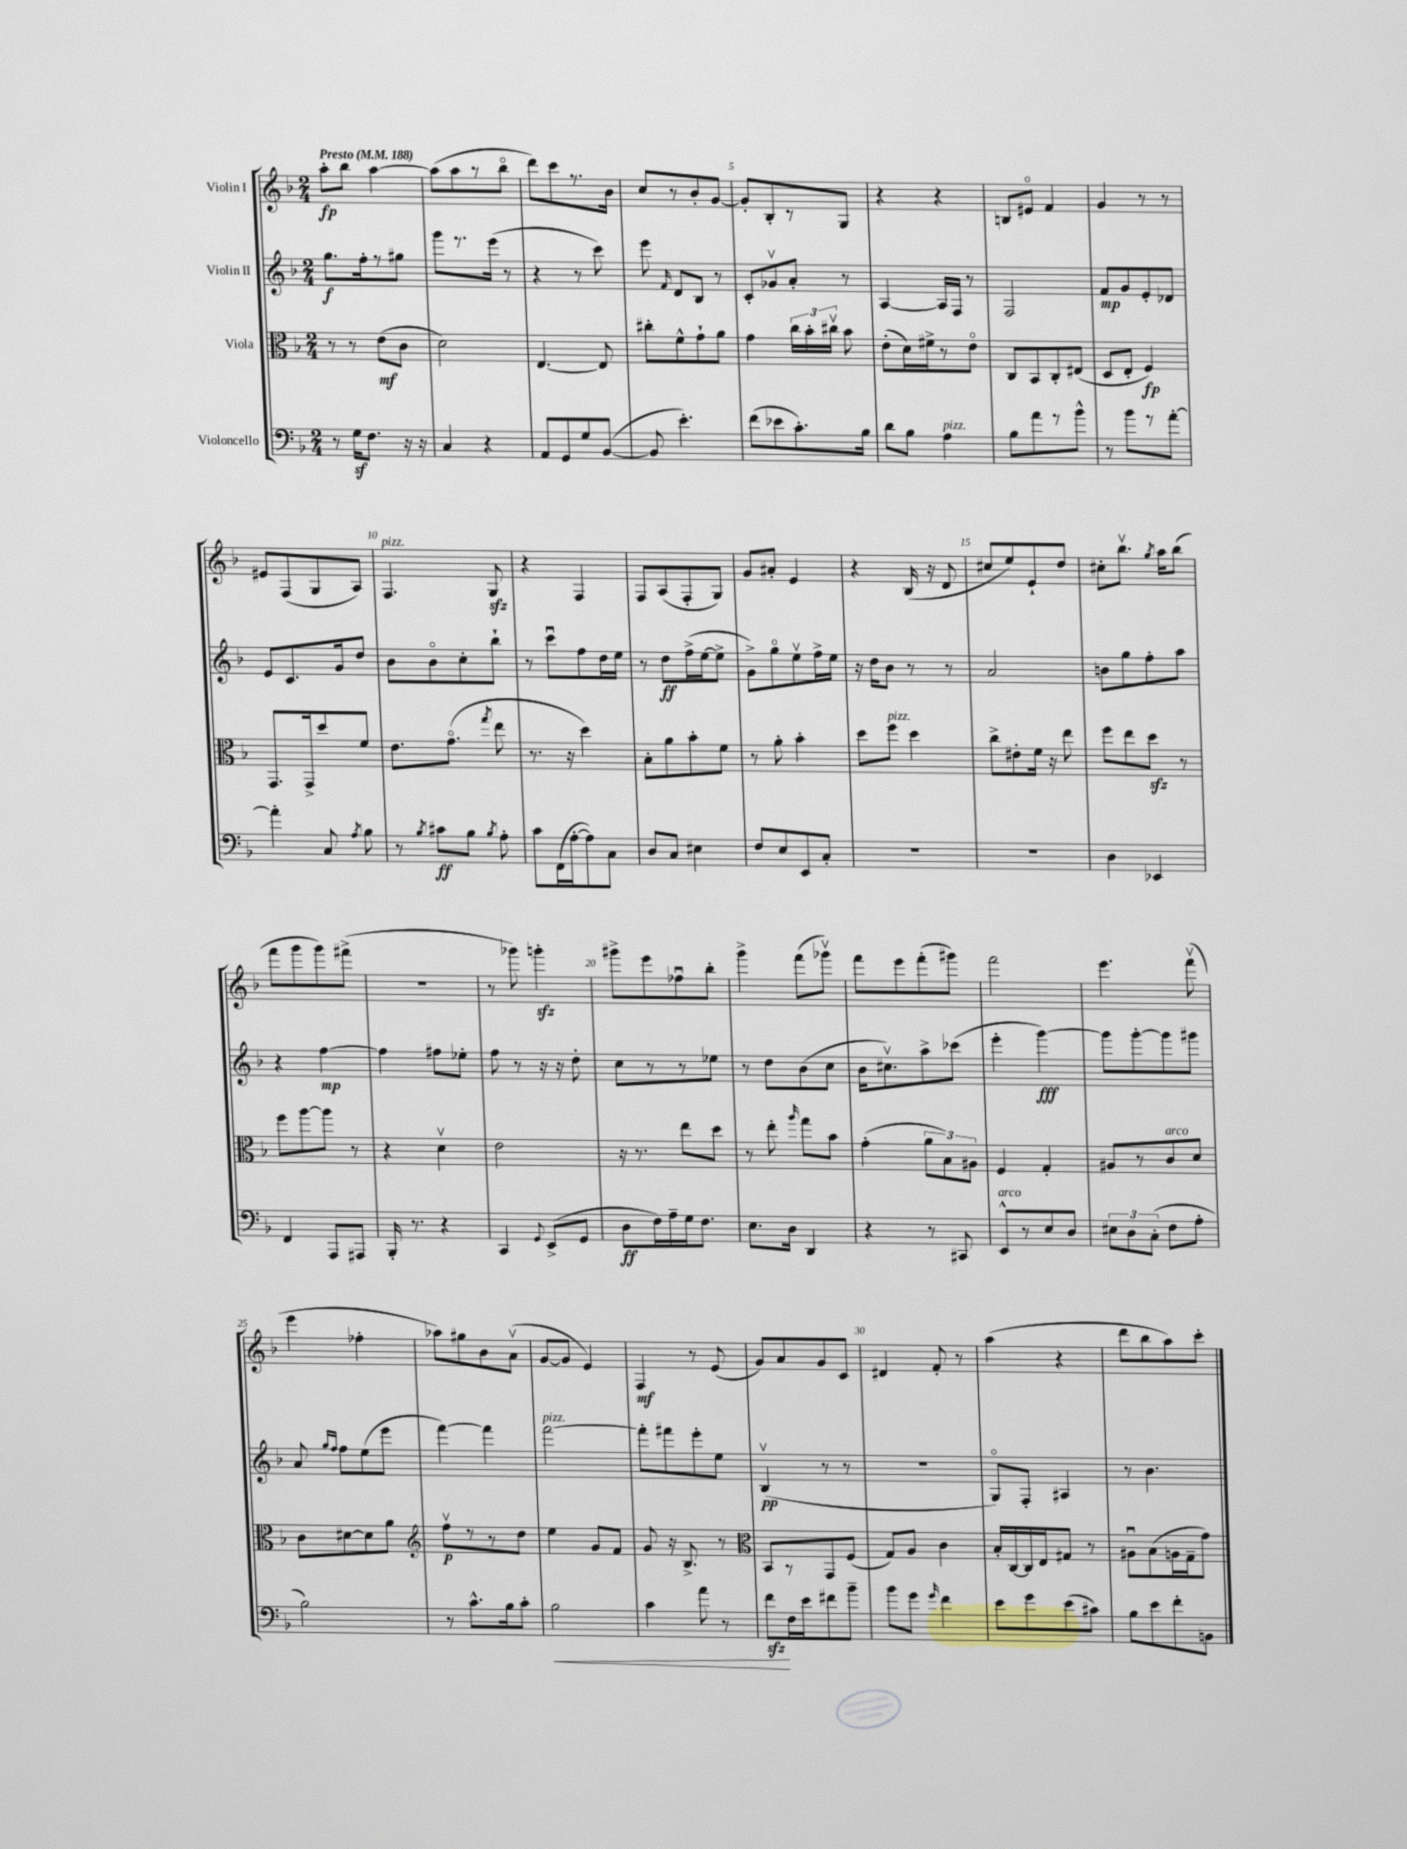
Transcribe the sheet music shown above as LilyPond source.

<<
\new StaffGroup <<
\new Staff = "s0" \with { instrumentName = "Violin I" } {
    \clef treble \key f \major \numericTimeSignature \time 2/4 \tempo "Presto" 4 = 188
    \autoBeamOff a''8[-.\fp bes''8] a''4~ |
    a''8[( a''8 r8 bes''8]\flageolet |
    d'''8[) c'''8 r8. bes'16] |
    c''8[ r8 bes'8-. g'8]~ |
    g'8[-. bes8-. r8 g8] |
    r4 r4 |
    b8[ eis'8]\flageolet f'4 |
    g'4 r8 r8 |
    eis'8[ f8( g8 a8]) |
    f4.^\markup { \italic "pizz." } g8\sfz |
    r4 f4 |
    f8[ a8( f8-. g8]) |
    g'8[ ais'8]-. e'4 |
    r4 bes16( r16 d'8 |
    cis''8[ e''8) e'8-! d''8] |
    cis''8[-. bes''8.]\upbow \acciaccatura { g''8 } a''16[ bes''8]( |
    f'''8[ g'''8 g'''8) fis'''8]->( |
    r2 |
    r8 ges'''8) g'''4-.\sfz |
    gis'''8[-> e'''8 fes''8\downbow bes''8]-. |
    g'''4-> f'''8[( ges'''8]\upbow) |
    f'''8[ e'''8 f'''8-.( gis'''8]) |
    f'''2 |
    e'''4. f'''8\upbow( |
    e'''4 fes''4-. |
    aes''8[) gis''8 bes'8 a'8]\upbow( |
    g'8[~ g'8] e'4) |
    f4\mf r8 e'8( |
    g'8[) a'8 g'8 c'8] |
    dis'4 f'8-. r8 |
    a''4( r4 |
    d'''8[ bes''8 a''8) c'''8]-. \bar "|." |
}
\new Staff = "s1" \with { instrumentName = "Violin II" } {
    \clef treble \key f \major \numericTimeSignature \time 2/4
    \autoBeamOff g''8.[\f f''16-. r8 gis''8] |
    g'''8[ r8. e'''16]( r8 |
    r4 r8 c'''8) |
    e'''8 \grace { f'16 } d'8[ bes8] r8 |
    c'8[-. ges'8\upbow a'8]-. r8 |
    a4~ a16[ f16] r8 |
    f2 |
    f'8[\mp g'8 e'8-. des'8] |
    e'8[ c'8. g'16 d''8] |
    bes'8[ bes'8\flageolet c''8-. bes''8]-! |
    r8 c'''8[\downbow f''8 d''16 e''16] |
    r8 d''8[\ff f''16->( e''16~ e''8]-> |
    g'8[->) g''8\flageolet e''8\upbow f''16-> e''16] |
    r16 d''16[ bes'8] r8 r8 |
    a'2 |
    b'8[ g''8 f''8-. a''8] |
    r4 f''4~\mp |
    f''4 fis''8[ ees''8]-. |
    f''8 r8 r16 r16 d''8-. |
    c''8[ r8 r8 ees''8] |
    r8 d''8[ bes'8( c''8] |
    bes'16[ cis''8.\upbow) a''8-> ces'''8]( |
    e'''4-. g'''4~\fff) |
    g'''8[ g'''8~-. g'''8 gis'''8] |
    a'8 \grace { g''16[ f''16] } f''8[ e''8( e'''8] |
    f'''4~) f'''4 |
    f'''2~^\markup { \italic "pizz." } |
    f'''8[-. fis'''8 e'''8-. e''8] |
    bes4\upbow\pp( r8 r8 |
    r2 |
    g8[\flageolet) f8]-. ais4 |
    r8 bes'4. \bar "|." |
}
\new Staff = "s2" \with { instrumentName = "Viola" } {
    \clef alto \key f \major \numericTimeSignature \time 2/4
    \autoBeamOff r8 r8 e'8[\mf( c'8] |
    d'2) |
    e4.~ e8 |
    cis''8[-. f'8-^ g'8-! a'8] |
    g'4 \tuplet 3/2 { c''16[ bes'16-. cis''16]\upbow } bes'8 |
    e'8[-.( d'16) fis'16-> r8 e'8]\flageolet |
    c8[ bes,8 c8-. eis8]( |
    d8[ e8]-. f4\fp) |
    g,8.[ g,16-> d''8 f'8] |
    e'8.[ g'8.]\flageolet( \acciaccatura { g''8 } e''8 |
    r8. r16 d''4) |
    bes8[-. a'8 bes'8-. f'8] |
    r8 a'8-. bes'4-. |
    d''8[ f''8]^\markup { \italic "pizz." } d''4 |
    c''8[-> eis'8-. f'16] r16 e''8 |
    f''8[ e''8 d''8]\sfz r8 |
    f''8[ a''8~ a''8] r8 |
    r4 d'4\upbow |
    e'2 |
    r16 r8. e''8[ d''8] |
    r8 e''8-. \grace { a''16 } g''8[ bes'8] |
    g'4-.( \tuplet 3/2 { a'8[ bes8) ais8] } |
    f4 g4-. |
    ais8[ r8 c'8^\markup { \italic "arco" } d'8] |
    c'8[ dis'8~ dis'8 a'8] |
    \clef treble f''8[\upbow\p r8 r8 d''8] |
    e''4 g'8[ f'8] |
    g'8 r16 bes8.-> r8 |
    \clef alto bes,8[ r8 g,8 f8]( |
    g8[) a8] c'4 |
    bes16[-. c16~ c16 e16 gis8] r8 |
    ais8[\downbow bes8( a16 g16-- g'8]) \bar "|." |
}
\new Staff = "s3" \with { instrumentName = "Violoncello" } {
    \clef bass \key f \major \numericTimeSignature \time 2/4
    \autoBeamOff r8 g16[\sf f8.] r16 r16 |
    c4 r4 |
    a,8[ g,8 g8 bes,8]~( |
    bes,8 e'4.-.) |
    f'8[( ees'8 c'8.-.) bes16] |
    d'8[ bes8] a4^\markup { \italic "pizz." } |
    bes8[ a'8 r8 bes'8]-^ |
    r8 bes'8[ r8 a'8]~-. |
    a'4-. c8 \acciaccatura { a8 } bes8 |
    r8 \acciaccatura { bes8 } cis'8[\ff bes8] \acciaccatura { bes8 } a8-. |
    c'8[ f,16( a16~-. a8) c8] |
    d8[ c8] eis4 |
    f8[ e8 e,8 c8]-. |
    R2 |
    R2 |
    d4 ees,4 |
    f,4 a,,8[ ais,,8] |
    bes,,16-. r8. r4 |
    c,4 \appoggiatura { g,8 } e,8[->( g,8] |
    d8[\ff f16) a16-- g16 f8.] |
    e8.[ d16] d,4 |
    r4 r8 cis,8 |
    e,8[-^^\markup { \italic "arco" } r8 e8 d8] |
    \tuplet 3/2 { eis8[ d8 c8]-.( } f8[ a8]-. |
    bes2) |
    r8 c'8.[-^ bes16 c'8]-. |
    bes2\< |
    c'4 a'8 r8 |
    f'8[\sfz\! f16 e'16 fis'8 bes'8]-- |
    bes'8[ g'8] \grace { g'16 } f'4 |
    e'8[ g'8 e'8( cis'8]) |
    bes8[ e'8 f'8-. b,8] \bar "|." |
}
>>
>>
\layout { \context { \Score \override BarNumber.break-visibility = ##(#f #t #t) barNumberVisibility = #(every-nth-bar-number-visible 5) } }
